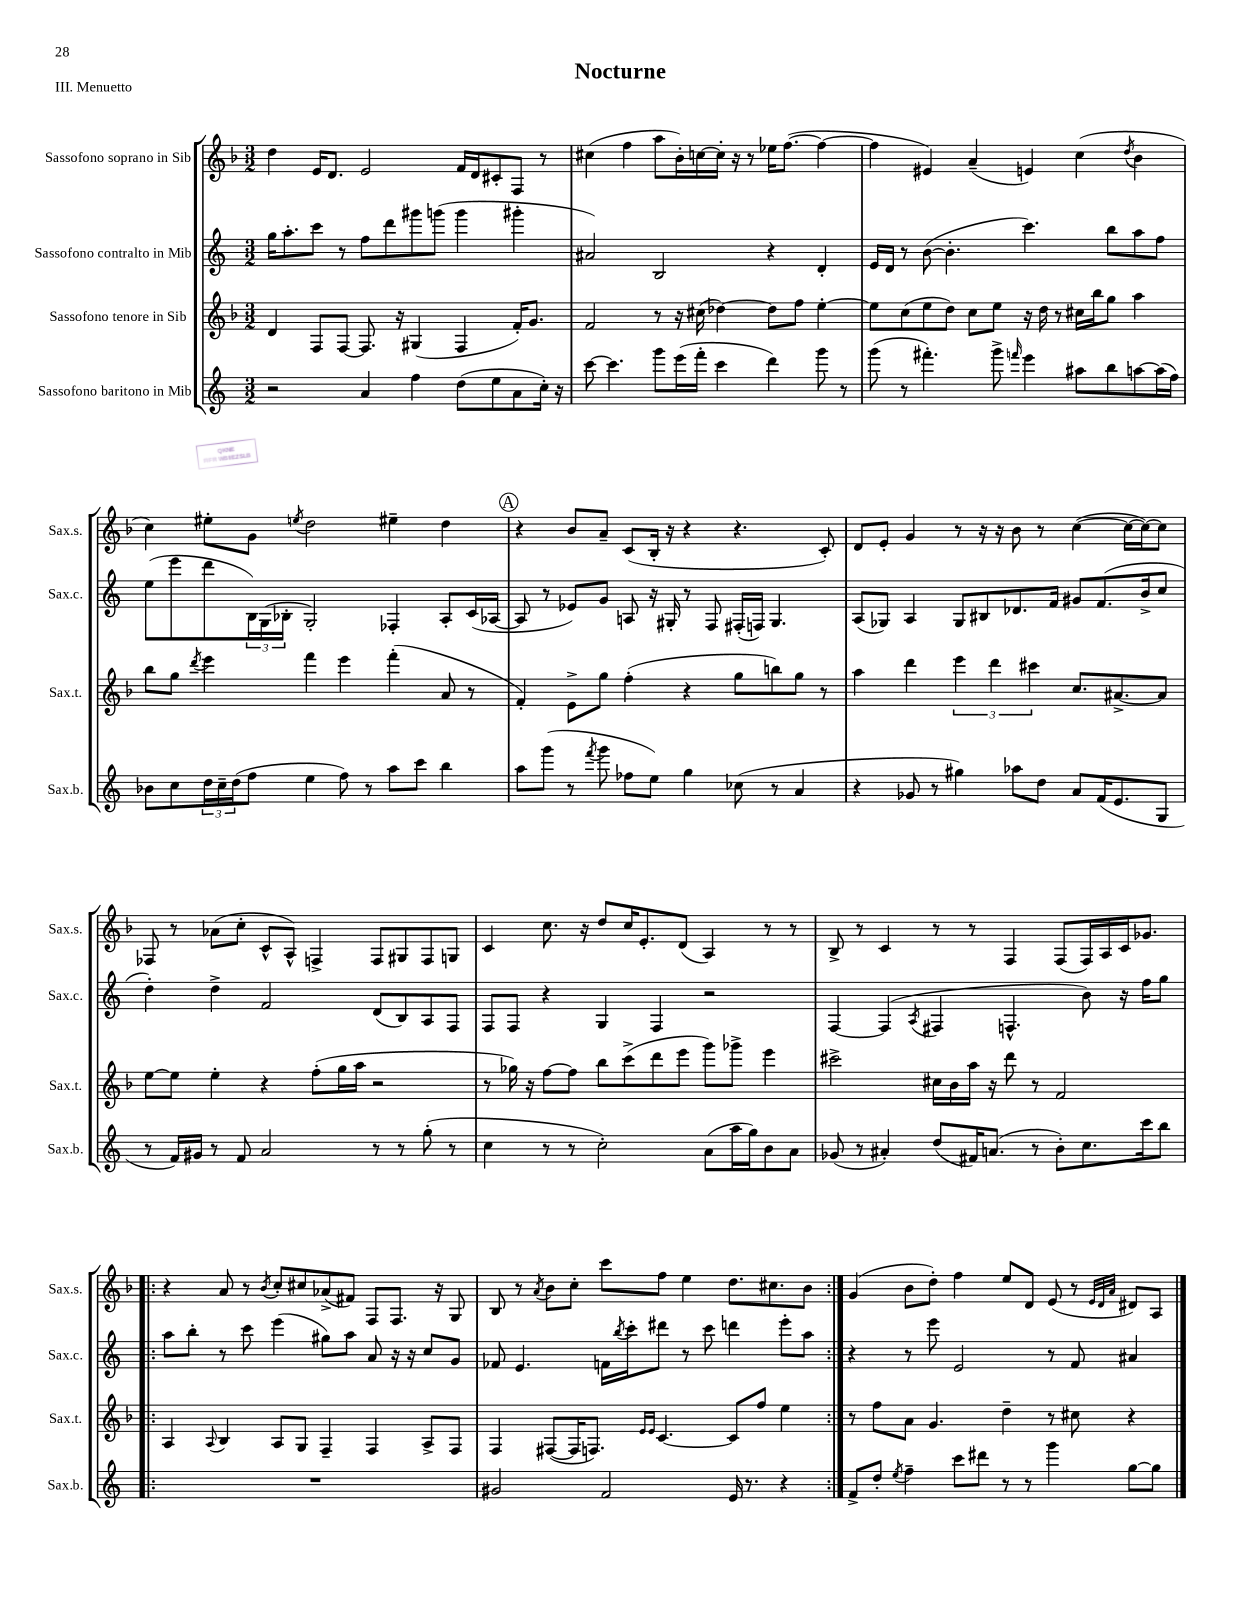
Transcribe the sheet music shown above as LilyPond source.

\header { title = "Nocturne" piece = "III. Menuetto" }
<<
\new StaffGroup <<
\new Staff = "s0" \with { instrumentName = "Sassofono soprano in Sib" shortInstrumentName = "Sax.s." } {
    \clef treble \key f \major \numericTimeSignature \time 3/2
    d''4 e'16 d'8. e'2 f'16 d'16 cis'8-. f8 r8 |
    cis''4( f''4 a''8 bes'16-.) c''16~ c''16-. r16 r8 ees''16 f''8.~( f''4~ |
    f''4 eis'4) a'4--( e'4) c''4( \acciaccatura { d''8 } bes'4 |
    c''4) eis''8-. g'8 \acciaccatura { e''8 } d''2 eis''4-- d''4 |
    \mark \markup { \circle "A" } r4 bes'8 a'8-- c'8( bes16-. r16 r4 r4. c'8-.) |
    d'8 e'8-. g'4 r8 r16 r16 bes'8 r8 c''4~( c''16~ c''16~) c''8 |
    fes8 r8 aes'8( c''8-. c'8-^ a8-^) f4-> f8 gis8 f8 g8 |
    c'4 c''8. r16 d''8 c''16 e'8.-. d'8( a4) r8 r8 |
    bes8-> r8 c'4 r8 r8 f4 f8( f16) a16 c'16 ges'8. |
    \repeat volta 2 { r4 a'8 r8 \acciaccatura { bes'8 } c''8-. cis''8 aes'8->( fis'8) f8 f8. r16 g8 |
    bes8 r8 \acciaccatura { a'8 } bes'8 c''8-. c'''8 f''8 e''4 d''8. cis''8. bes'8 | }
    g'4( bes'8 d''8-.) f''4 e''8 d'8 e'8( r8 \grace { e'32 d'32 a'32 } dis'8) a8 \bar "|." |
}
\new Staff = "s1" \with { instrumentName = "Sassofono contralto in Mib" shortInstrumentName = "Sax.c." } {
    \clef treble \key c \major \numericTimeSignature \time 3/2
    g''16 a''8.-. c'''8 r8 f''8 d'''8 gis'''8 g'''8( g'''4 gis'''4-. |
    ais'2) b2 r4 d'4-. |
    e'16 d'16 r8 b'8~( b'4.-. c'''4.) b''8 a''8 f''8 |
    e''8( e'''8 d'''8 \tuplet 3/2 { b16) g16( bes16-. } g2-.) fes4-. a8-. c'16( aes16~ |
    \mark \markup { \circle "A" } aes8 r8 ees'8) g'8 a8 r16 gis16-. r8 f8 fis16-.( f16) gis4. |
    a8( ges8) a4 ges8 bis8 des'8. f'16 gis'8 f'8.( b'16-> c''8 |
    d''4-.) d''4-> f'2 d'8( b8) a8 f8 |
    f8 f8 r4 g4 f4 r2 |
    f4~ f4( \acciaccatura { a8 } fis4 f4.-^ b'8) r16 f''16 g''8 |
    \repeat volta 2 { a''8 b''8-. r8 c'''8 e'''4( gis''8) a''8 a'8 r16 r16 c''8 g'8 |
    fes'8 e'4. f'16 \acciaccatura { b''8 } c'''16-. dis'''8 r8 c'''8 d'''4 e'''8-. a''8 | }
    r4 r8 e'''8 e'2 r8 f'8 ais'4 \bar "|." |
}
\new Staff = "s2" \with { instrumentName = "Sassofono tenore in Sib" shortInstrumentName = "Sax.t." } {
    \clef treble \key f \major \numericTimeSignature \time 3/2
    d'4 f8 f8~ f8. r16 gis4( f4 f'16-.) g'8. |
    f'2 r8 r16 cis''16( des''4~) des''8 f''8 e''4~-. |
    e''8 c''8( e''8 d''8) c''8 e''8 r16 d''16 r8 cis''16 bes''16 g''8 a''4 |
    bes''8 g''8 \acciaccatura { d'''8 } e'''4 f'''4 e'''4 f'''4-.( a'8 r8 |
    \mark \markup { \circle "A" } f'4-.) e'8-> g''8 f''4-.( r4 g''8 b''8) g''8 r8 |
    a''4 d'''4 \tuplet 3/2 { e'''4 d'''4 cis'''4 } c''8. ais'8.~-> ais'8 |
    e''8~ e''8 e''4-. r4 f''8-.( g''16 a''16 r2 |
    r8 ges''16) r16 f''8~ f''8 bes''8 c'''8->( d'''8 e'''8 g'''8) ges'''8-> e'''4 |
    cis'''2-> cis''16 bes'16 a''16 r16 d'''8 r8 f'2 |
    \repeat volta 2 { a4 \appoggiatura { a8 } bes4 a8 g8 f4-- f4 a8-> f8 |
    f4 fis8~( fis16 f8.) \grace { e'16 e'16 } c'4.~ c'8 f''8 e''4 | }
    r8 f''8 a'8 g'4. d''4-- r8 cis''8 r4 \bar "|." |
}
\new Staff = "s3" \with { instrumentName = "Sassofono baritono in Mib" shortInstrumentName = "Sax.b." } {
    \clef treble \key c \major \numericTimeSignature \time 3/2
    r2 a'4 f''4 d''8( e''8 a'8 c''16-.) r16 |
    c'''8~ c'''4. g'''8 e'''16( f'''16-. c'''4 d'''4) g'''8 r8 |
    g'''8( r8 fis'''4.-.) g'''8-> \grace { f'''16 } e'''4 ais''8 b''8 a''8~ a''16( f''16) |
    bes'8 c''8 \tuplet 3/2 { d''16 c''16-- d''16( } f''8 e''4 f''8) r8 a''8 c'''8 b''4 |
    \mark \markup { \circle "A" } a''8 g'''8( r8 \acciaccatura { f'''8 } g'''8 fes''8 e''8) g''4 ces''8( r8 a'4 |
    r4 ges'8 r8 gis''4) aes''8 d''8 a'8 f'16( e'8. g8 |
    r8 f'16) gis'16 r8 f'8 a'2 r8 r8 g''8-.( r8 |
    c''4 r8 r8 c''2-.) a'8( a''16 g''16) b'8 a'8 |
    ges'8( r8 ais'4-.) d''8( fis'16) a'8.( r8 b'8-.) c''8. c'''16 b''8 |
    \repeat volta 2 { R1. |
    gis'2 f'2 e'16 r8. r4 | }
    f'8-> d''8-. \acciaccatura { e''8 } f''4-- c'''8 dis'''8 r8 r8 g'''4 g''8~ g''8 \bar "|." |
}
>>
>>
\layout { \context { \Score \remove "Bar_number_engraver" } }
